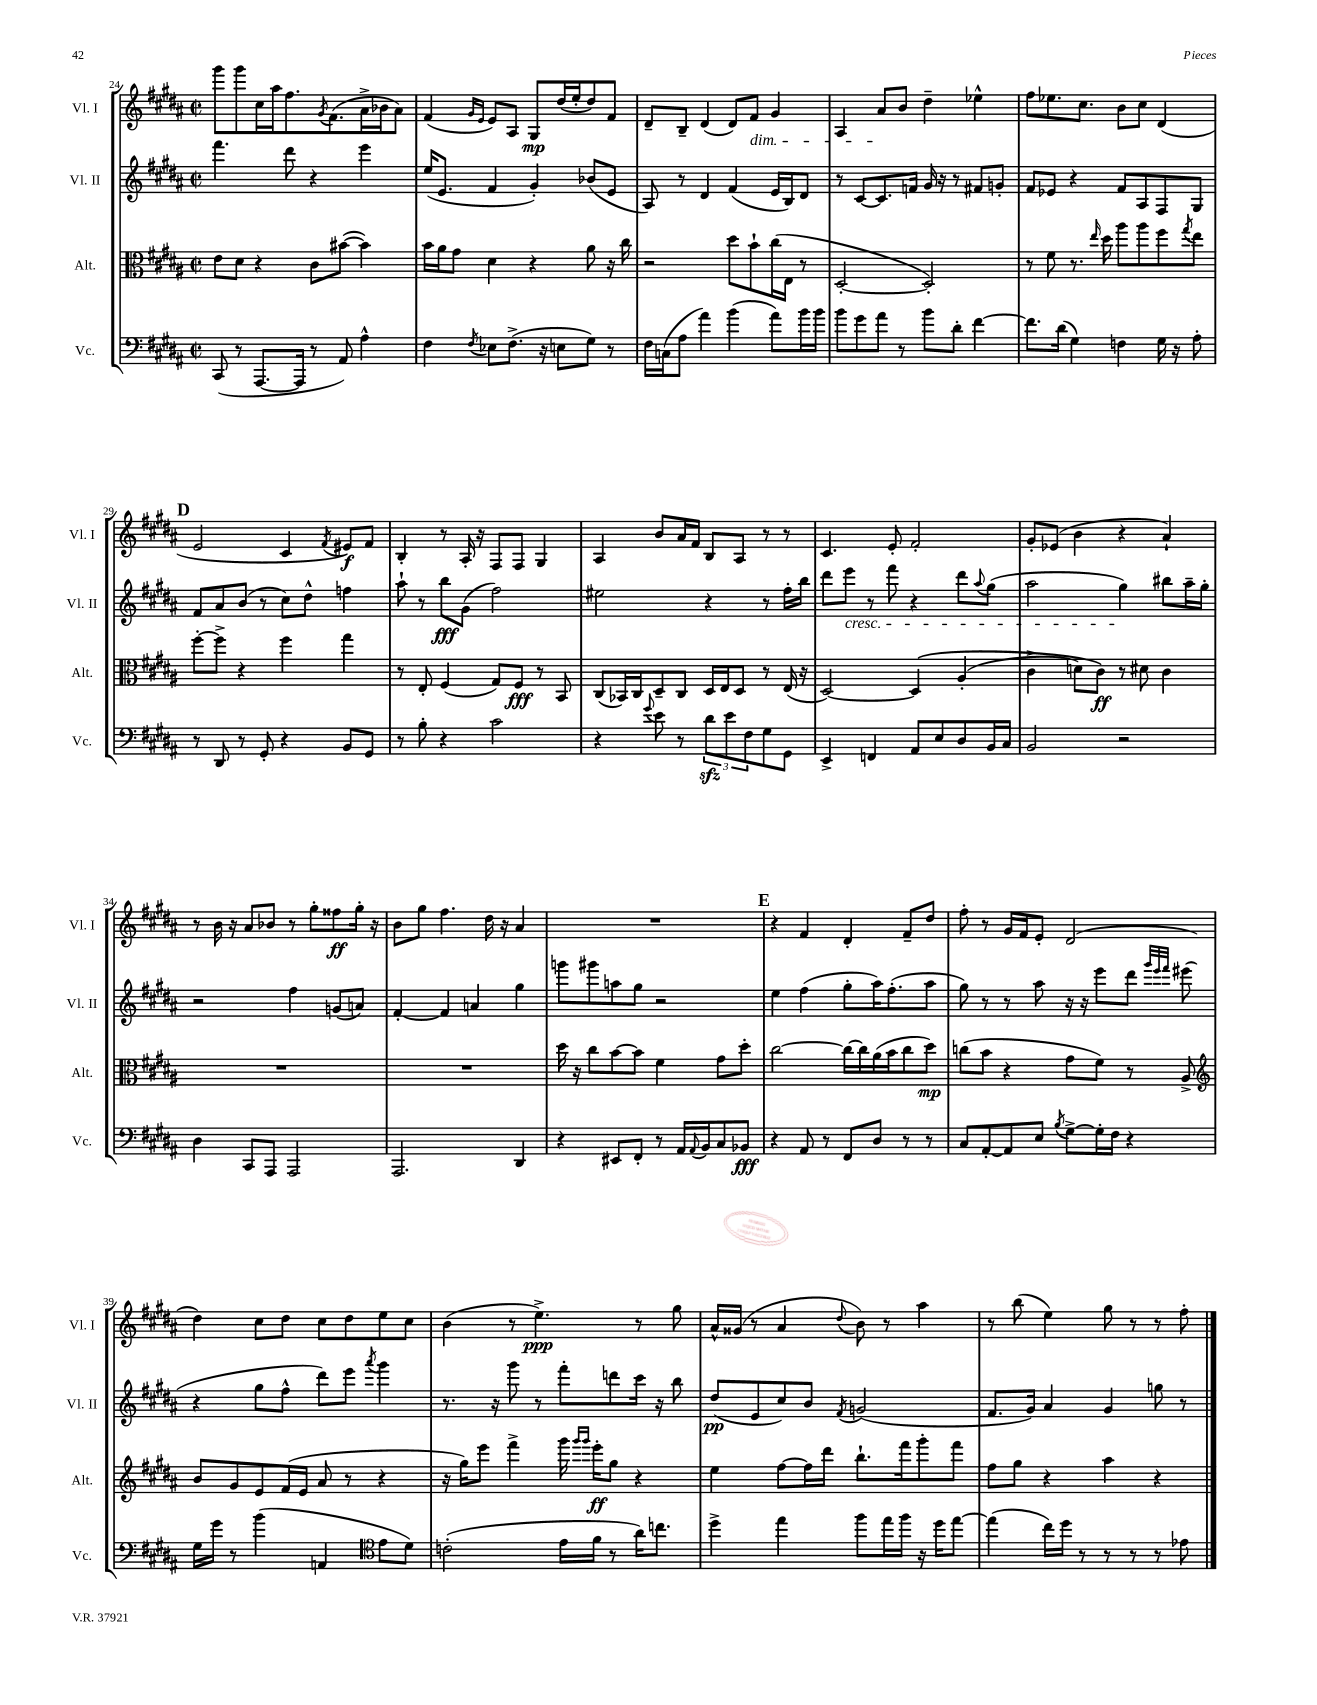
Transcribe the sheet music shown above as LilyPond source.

<<
\new StaffGroup <<
\new Staff = "s0" \with { instrumentName = "Vl. I" shortInstrumentName = "Vl. I" } {
    \clef treble \key b \major \defaultTimeSignature \time 2/2
    gis'''8 gis'''8 cis''16 ais''16 fis''8. \acciaccatura { gis'8 } fis'8.( ais'16-> bes'16 ais'8) |
    fis'4( \grace { gis'16 e'16 } e'8) ais8 gis8\mp dis''16( e''16-. dis''8) fis'8 |
    dis'8-- b8-- dis'4( dis'8) fis'8\dim gis'4 |
    ais4 ais'8\! b'8 dis''4-- ees''4-^ |
    fis''8 ees''8. cis''8. b'8 cis''8 dis'4( |
    \mark \markup { \bold "D" } e'2 cis'4 \acciaccatura { fis'8 } eis'8\f) fis'8 |
    b4-. r8 ais16-. r16 fis8 fis8 gis4 |
    ais4 b'8 ais'16 fis'16 b8 ais8 r8 r8 |
    cis'4. e'8-. fis'2-. |
    gis'8-. ees'8( b'4 r4 ais'4-!) |
    r8 b'16 r16 ais'8 bes'8 r8 gis''8-. fisis''8\ff gis''16-. r16 |
    b'8 gis''8 fis''4. dis''16 r16 ais'4 |
    R1 |
    \mark \markup { \bold "E" } r4 fis'4 dis'4-. fis'8-- dis''8 |
    fis''8-. r8 gis'16 fis'16 e'8-. dis'2( |
    dis''4) cis''8 dis''8 cis''8 dis''8 e''8 cis''8 |
    b'4( r8 e''4.->\ppp) r8 gis''8 |
    ais'16-^ gisis'16( r8 ais'4 \appoggiatura { dis''8 } b'8) r8 ais''4 |
    r8 b''8( e''4) gis''8 r8 r8 fis''8-. \bar "|." |
}
\new Staff = "s1" \with { instrumentName = "Vl. II" shortInstrumentName = "Vl. II" } {
    \clef treble \key b \major \defaultTimeSignature \time 2/2
    fis'''4. dis'''8 r4 e'''4 |
    e''16( e'8. fis'4 gis'4-.) bes'8( e'8 |
    ais8) r8 dis'4 fis'4( e'16 b16) dis'8 |
    r8 cis'8~ cis'8. f'16 gis'16 r16 r8 fis'8 g'8-. |
    fis'8 ees'8 r4 fis'8 ais8 fis8 gis8 |
    \mark \markup { \bold "D" } fis'8 ais'8 b'8( r8 cis''8) dis''8-^ f''4 |
    ais''8-! r8 b''8\fff gis'8( fis''2) |
    eis''2 r4 r8 fis''16-. b''16 |
    dis'''8 e'''8\cresc r8 fis'''8 r4 dis'''8 \appoggiatura { ais''8 } gis''8( |
    ais''2 gis''4\!) bis''8 ais''16-- gis''16-. |
    r2 fis''4 g'8( a'8) |
    fis'4~-. fis'4 a'4 gis''4 |
    g'''8 gis'''8 a''8 gis''8 r2 |
    \mark \markup { \bold "E" } e''4 fis''4( gis''8-. ais''16) fis''8.-.( ais''8 |
    gis''8) r8 r8 ais''8 r16 r16 e'''8 dis'''8 \grace { gis'''32 e'''32 fis'''32 } eis'''8( |
    r4 gis''8 fis''8-^ dis'''8) e'''8 \acciaccatura { ais'''8 } gis'''4 |
    r8. r16 gis'''8 r8 fis'''8-. d'''8 cis'''16 r16 b''8 |
    dis''8\pp( e'8 cis''8) b'8 \acciaccatura { fis'8 } g'2( |
    fis'8. gis'16) ais'4 gis'4 g''8 r8 \bar "|." |
}
\new Staff = "s2" \with { instrumentName = "Alt." shortInstrumentName = "Alt." } {
    \clef alto \key b \major \defaultTimeSignature \time 2/2
    e'8 dis'8 r4 cis'8 bis'8~( bis'4) |
    b'16 ais'16 gis'8 dis'4 r4 ais'8 r16 cis''16 |
    r2 dis''8 b'8-! cis''16( e16 r8 |
    dis2~-. dis2-.) |
    r8 fis'8 r8. \grace { e''16 } dis''16 ais''8 ais''8 fis''8 \acciaccatura { gis''8 } e''8 |
    \mark \markup { \bold "D" } fis''8~-. fis''8-> r4 fis''4 gis''4 |
    r8 e8-. fis4( gis8) fis8\fff r8 b,8 |
    cis8( bes,16) cis16 dis8-- cis8 dis16 e16 dis8 r8 e16( r16 |
    dis2~) dis4\( ais4-.( |
    cis'4-> d'8) cis'8\ff\) r8 dis'8 cis'4 |
    R1 |
    R1 |
    dis''16 r16 cis''8 b'8~ b'8 fis'4 gis'8 dis''8-. |
    \mark \markup { \bold "E" } cis''2~ cis''16~ cis''16 ais'16( b'16 cis''8 dis''8\mp) |
    c''8( b'8 r4 gis'8 fis'8) r8 ais8-> |
    \clef treble b'8 gis'8 e'8 fis'16( e'16 ais'8 r8 r4 |
    r16 gis''16) e'''8 fis'''4-> gis'''16 \grace { gis'''16 gis'''16 } e'''16-.\ff gis''8 r4 |
    e''4 fis''8~ fis''16 dis'''16 b''8.-! fis'''16 gis'''8-. fis'''8 |
    fis''8 gis''8 r4 ais''4 r4 \bar "|." |
}
\new Staff = "s3" \with { instrumentName = "Vc." shortInstrumentName = "Vc." } {
    \clef bass \key b \major \defaultTimeSignature \time 2/2
    cis,8( r8 ais,,8.~ ais,,16 r8 ais,8) ais4-^ |
    fis4 \acciaccatura { fis8 } ees8 fis8.->( r16 e8 gis8) r8 |
    fis16 c16( ais8 ais'4) b'4( ais'8) b'16 b'16 |
    b'8 gis'8 ais'8 r8 b'8 dis'8-. fis'4~ |
    fis'8. dis'16( gis4) f4 gis16 r16 ais8-. |
    \mark \markup { \bold "D" } r8 dis,8 r8 gis,8-. r4 b,8 gis,8 |
    r8 b8-. r4 cis'2 |
    r4 \appoggiatura { gis'8 } e'8 r8 \tuplet 3/2 { dis'8\sfz e'8 fis8 } gis8 gis,8 |
    e,4-> f,4 ais,8 e8 dis8 b,16 cis16 |
    b,2 r2 |
    dis4 cis,8 ais,,8 ais,,2 |
    ais,,2. dis,4 |
    r4 eis,8 fis,8-. r8 ais,16 \appoggiatura { ais,8 } b,16 cis8 bes,8\fff |
    \mark \markup { \bold "E" } r4 ais,8 r8 fis,8 dis8 r8 r8 |
    cis8 ais,8~-. ais,8 e8 \acciaccatura { b8 } gis8~-> gis16-. fis16 r4 |
    gis16 gis'16 r8 b'4( a,4 \clef tenor e'8 dis'8) |
    c'2-.( e'16 fis'16 r8 ais'16) c''8. |
    dis''4-> e''4 fis''8 e''16 fis''16 r16 dis''16 e''8~ |
    e''4( cis''16) dis''16 r8 r8 r8 r8 ees'8 \bar "|." |
}
>>
>>
\layout { \context { \Score currentBarNumber = #24 } }
